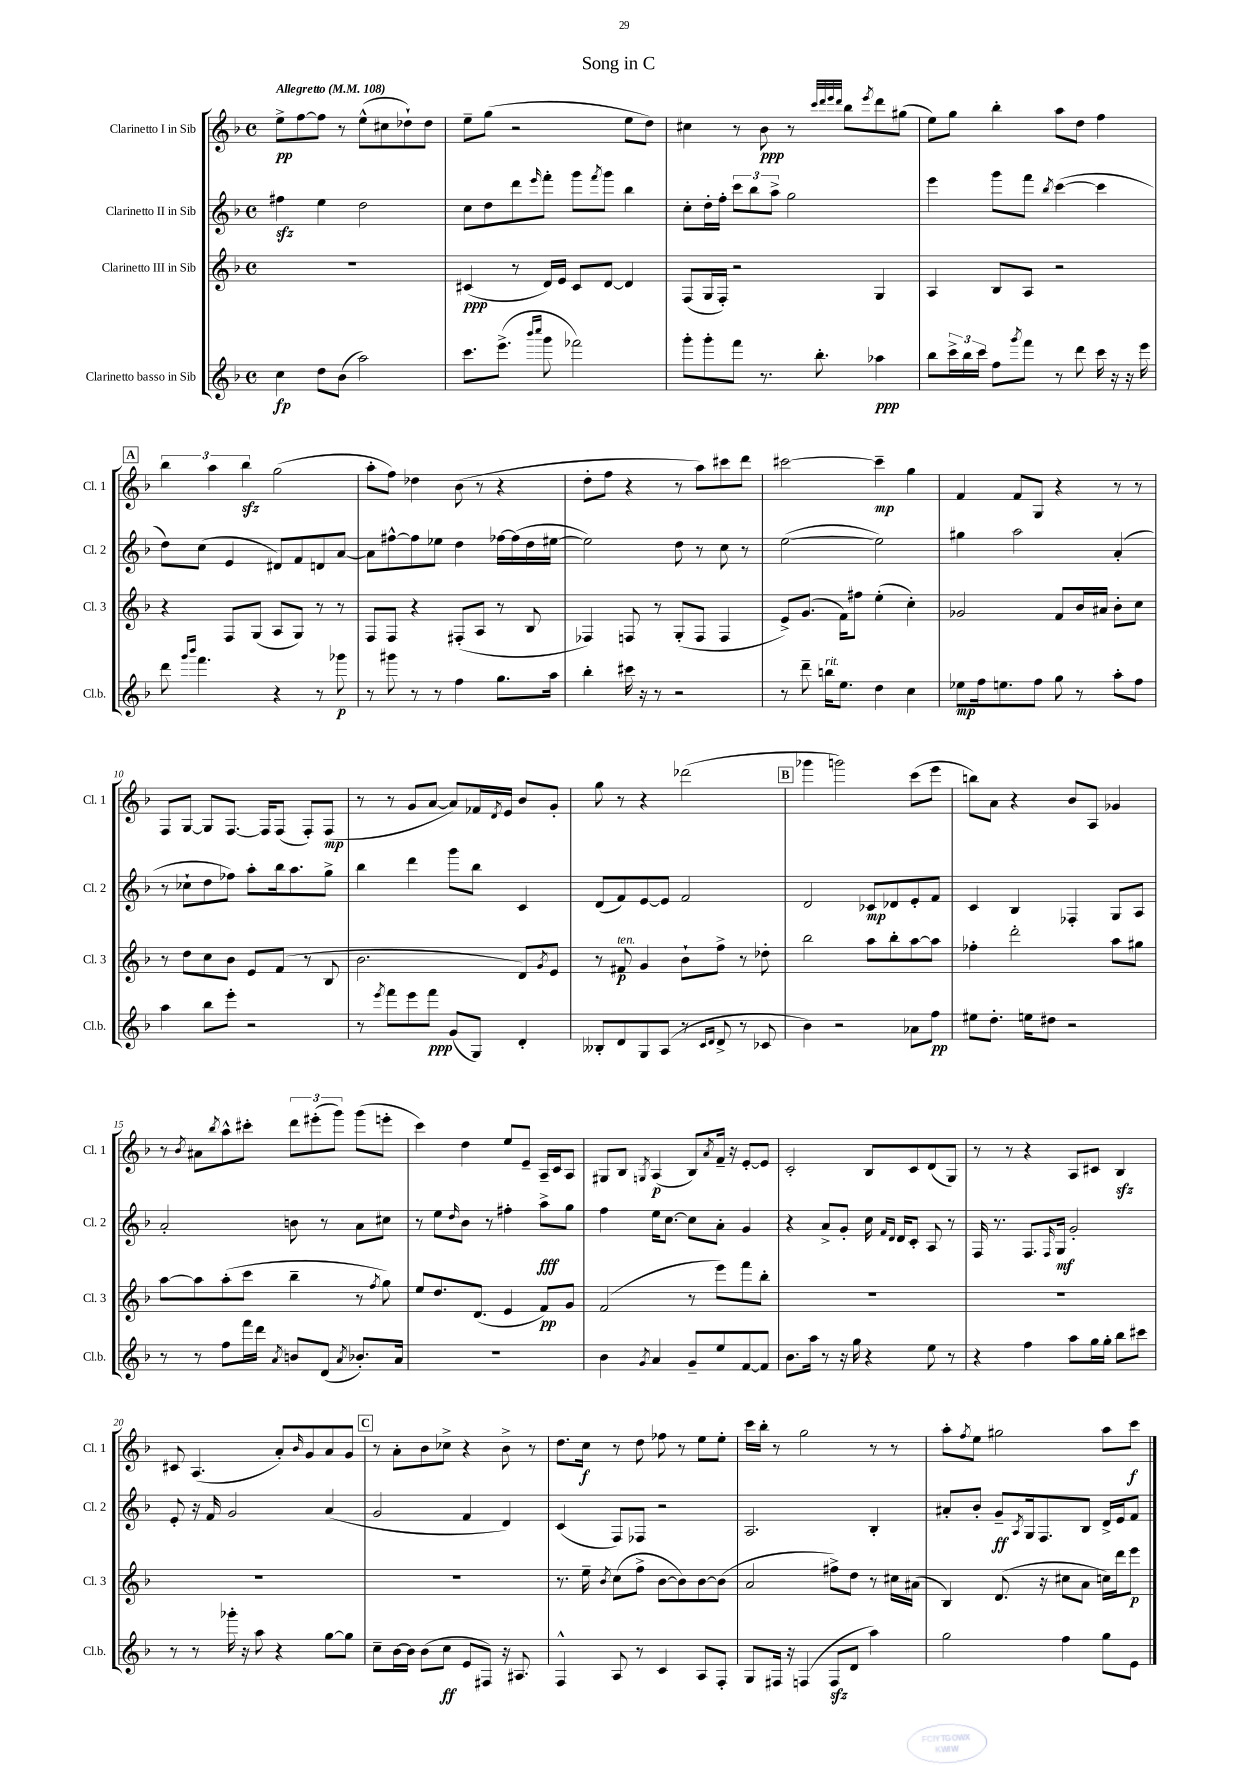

**kern	**kern	**kern	**kern
*staff4	*staff3	*staff2	*staff1
*clefG2	*clefG2	*clefG2	*clefG2
*k[b-]	*k[b-]	*k[b-]	*k[b-]
*M4/4	*M4/4	*M4/4	*M4/4
*met(c)	*met(c)	*met(c)	*met(c)
*MM108	*MM108	*MM108	*MM108
4cc\	1r	4ff#\	8ee^\L
.	.	.	[8ff\
8dd\L	.	4ee\	8ff\]J
(8b-\J	.	.	8r
2aa\)	.	2dd\	(8ee^^\L
.	.	.	8cc#\
.	.	.	8dd-`\)
.	.	.	8dd-\J
=	=	=	=
8.ccc\L	(4c#/	8cc\L	8ee~\L
.	.	8dd\	(8gg\J
(8.eee^\J	.	.	.
.	8r	8ddd\	2r
16qqbbb-/LL	.	.	.
16qqcccc/JJ	.	16qqeee/	.
8ggg\	16d/LL)	8fff'\J	.
.	16e/JJ	.	.
2fff-\)	8c#/L	8ggg\L	.
.	.	8qfff/	.
.	[8d/J	8ggg\J	.
.	4d/]	4bb-\	8ee\L
.	.	.	8dd\J)
=	=	=	=
8ggg'\L	(8F/L	8cc'\L	4cc#\
8ggg'\	16G/L	16dd'\L	.
.	16F'/JJ)	16ff'\JJ	.
8fff\J	2r	12ccc\L	8r
.	.	12bb-\	.
8.r	.	.	8b-\
.	.	12aa^\J	.
.	.	2gg\	8r
8.bb-'\	.	.	.
.	.	.	32qqccc/LLL
.	.	.	32qqddd/
.	.	.	32qqeee/
.	.	.	32qqddd/JJJ
.	.	.	8bb-\L
.	.	.	8qeee/
4aa-\	4G/	.	8ddd\
.	.	.	(8gg#\J
=	=	=	=
8bb-\L	4A/	4eee\	8ee\L)
24ccc^\L	.	.	8gg\J
24bb-\	.	.	.
24ccc\JJ	.	.	.
8ff\L	8B-/L	8ggg\L	4bb-'\
8qggg/	.	.	.
8fff\J	8A/J	8fff\J	.
.	.	8qbb-/	.
8r	2r	([4ccc\	8aa\L
8ddd\	.	.	8dd\J
16ccc\	.	4ccc\]	4ff\
16r	.	.	.
16r	.	.	.
16eee\	.	.	.
=	=	=	=
8ddd\	4r	8dd\L)	6bb-\
16qqggg/LL	.	.	.
16qqbbb-/JJ	.	.	.
4.fff\	.	(8cc\J	.
.	.	.	6aa\
.	8F/L	4e/	.
.	.	.	6bb-\
.	(8G/J	.	.
4r	8A/L	8d#/L)	(2gg\
.	8G/J)	8f/	.
8r	8r	8d/	.
8ggg-\	8r	[8a/J	.
=	=	=	=
8r	8F/L	8a\]L	8aa'\L
8ggg#\	8F/J	[8ff#^^\	8ff\J)
8r	4r	8ff#\]	4dd-\
8r	.	8ee-\J	.
4ff\	(8F#'/L	4dd\	(8b-\
.	8A/J	.	8r
8.gg\L	8r	[16ff-\LL	4r
.	.	(16ff-\]	.
.	8B-/	16dd\	.
16aa\Jk	.	[16ee#\JJ	.
=	=	=	=
4bb-'\	4F-/)	2ee#\])	8dd'\L
.	.	.	8ff\J
16ccc#\	8F/	.	4r
16r	.	.	.
8r	8r	.	.
2r	(8G'/L	8dd\	8r
.	8F/J	8r	8aa\L)
.	4F/	8cc\	8ccc#\
.	.	8r	8ddd\J
=	=	=	=
8r	8e^/L)	([2ee\	[2ccc#\
8ddd~\	(8.g/J	.	.
16bb\LK	.	.	.
8.ee\J	16f\LK)	.	.
.	8ff#\J	.	.
4dd\	(4ee'\	2ee\])	4ccc#~\]
4cc\	4cc'\)	.	4gg\
=	=	=	=
8ee-\L	2g-/	4gg#\	4f/
16ff\k	.	.	.
8.ee\	.	.	.
.	.	2aa\	8f/L
8ff\J	.	.	8G/J
8gg\	8f/L	.	4r
8r	16b-/L	.	.
.	16a#/JJ	.	.
8aa'\L	8b-'\L	(4a'/	8r
8ff\J	8cc\J	.	8r
=	=	=	=
4aa\	8r	8r	8F/L
.	8dd\L	8cc-`\L	[8G/J
8bb-\L	8cc\	8dd\	8G/]L
8eee'\J	8b-\J	8ff-\J)	[8.F/J
2r	8e/L	8aa'\L	.
.	.	.	16F/]LK
.	(8f/J	16bb-\k	(8F/J
.	.	8.aa\	.
.	8r	.	8F'/L)
.	8B-/	8gg^\J	(8F/J
=	=	=	=
8r	2.b-\	4bb-\	8r
8qeee/	.	.	.
8fff\L	.	.	8r
8eee\	.	4ddd\	8g/L
8fff\J	.	.	[8a/J
(8g/L	.	8ggg\L	8a/]L)
8G/J)	.	8bb-\J	16f-/L
.	.	.	8qd/
.	.	.	16e/JJ
4d'/	8d/L)	4c/	8b-/L
.	8qg/	.	.
.	8e/J	.	8g'/J
=	=	=	=
8B--'/L	8r	(8d/L	8gg\
8d/	8f#/	8f/)	8r
8G/	4g/	[8e/	4r
(8A/J	.	8e/]J	.
8r	8b-`\L	2f/	(2ddd-\
16qqc/LL	.	.	.
16qqd/JJ	.	.	.
8d^/	8ff^\J	.	.
8r	8r	.	.
8c-/	8dd-'\	.	.
=	=	=	=
4b-\)	2bb-\	2d/	4ggg-\
2r	.	.	2ggg\)
.	8aa\L	8c-/L	.
.	8bb-'\	8d-/	.
8a-\L	[8aa\	8e'/	(8ccc\L
8ff\J	8aa\]J	8f/J	8eee\J
=	=	=	=
8ee#\L	4ff-'\	4c/	8bb\L)
8.dd'\J	.	.	8a\J
.	2ddd'\	4B-/	4r
16ee\LK	.	.	.
8dd#\J	.	.	.
2r	.	4F-'/	8b-/L
.	.	.	8A/J
.	8aa\L	8G/L	4g-/
.	8gg#\J	8A/J	.
=	=	=	=
8r	[8aa\L	2a'/	8r
.	.	.	8qb-/
8r	8aa\]	.	8a#\L
.	.	.	8qbb-/
8ff\L	(8aa'\	.	8aa^^\
16fff\L	8ccc\J	.	8ccc#'\J
16ddd\JJ	.	.	.
8qa/	.	.	.
8b/L	4bb-~\	8b\	12ddd\L
.	.	.	(12eee#'\
(8d/J	.	8r	.
.	.	.	12ggg\J)
8qa/	.	.	.
8.b-'/L)	8r	8a\L	(8ggg\L
.	8qff/	.	.
.	8gg\)	8cc#\J	8eee'\J
16a/Jk	.	.	.
=	=	=	=
1r	8ee/L	8r	4ccc\)
.	8.dd/	8ee\L	.
.	.	16qqdd/	.
.	.	8b-\J	4dd\
.	(8.d/J	.	.
.	.	8r	.
.	4e/	4ff#'\	8ee/L
.	.	.	8e~/J
.	8f/L)	8aa^\L	16A~/LL
.	.	.	16c/J
.	8g/J	8gg\J	8A/J
=	=	=	=
4b-\	(2f/	4ff\	8G#/L
.	.	.	8B-/J
8qg/	.	.	8qG/
4a/	.	16ee\LK	(4A/
.	.	[8.cc\J	.
8g~/L	8r	8cc\]L	8B-/L)
.	.	.	8qa/
8ee/	8eee\L)	8a'\J	16f~/Jk
.	.	.	16r
[8f/	8fff\	4g/	[8e'/L
8f/]J	8bb-'\J	.	8e/]J
=	=	=	=
8.b-\L	1r	4r	2c'/
16aa\Jk	.	.	.
8r	.	8a^/L	.
16r	.	8g'/J	.
16gg\	.	.	.
4r	.	16cc\	8B-/L
.	.	16qqf/LL	.
.	.	16qqd/JJ	.
.	.	16d/LK	.
.	.	8c'/J	8c/
8ee\	.	8A/	(8d/
8r	.	8r	8G/J)
=	=	=	=
4r	1r	16F/	8r
.	.	8.r	.
.	.	.	8r
4ff\	.	8.F/L	4r
.	.	16qqF/	.
.	.	16G/Jk	.
8aa\L	.	2g'/	8A/L
16gg\L	.	.	8c#/J
16gg'\JJ	.	.	.
8bb-\L	.	.	4B-/
8ccc#\J	.	.	.
=	=	=	=
8r	1r	8e'/	8c#/
8r	.	16r	(4.A/
.	.	16f/	.
16ggg-'\	.	2g/	.
16r	.	.	.
8aa\	.	.	.
4r	.	.	8a'/L)
.	.	.	16qqb-/
.	.	.	8g/
[8gg\L	.	(4a/	8a/
8gg\]J	.	.	8g/J
=	=	=	=
8cc~\L	1r	2g/	8r
[16b-\L	.	.	8a'\L
16b-\]JJ	.	.	.
(8b-\L	.	.	8b-\
8cc\J	.	.	8cc-^\J
8e/L	.	4f/	4r
8F#/J)	.	.	.
16r	.	4d/)	8b-^\
8.A#/	.	.	.
.	.	.	8r
=	=	=	=
4F^^/	8.r	(4c/	8.dd\L
.	16ee~\	.	16cc\Jk
.	8qb-/	.	.
8A/	(8cc\L	8F/L)	8r
8r	8ff^\J	8F-/J	8dd\
4c/	[8b-\L	2r	8ff-\
.	8b-\])	.	8r
8A/L	[8b-\	.	8ee\L
8F'/J	(8b-\]J	.	8ee'\J
=	=	=	=
8G/L	2a/	2.A/	16ccc\LL
.	.	.	16bb-'\JJ
16F#/Jk	.	.	8r
16r	.	.	.
(4F/	.	.	2gg\
8F/L	8ff#^\L)	.	.
8d/J	8dd\J	.	.
4aa\)	8r	4B-'/	8r
.	16cc#\LL	.	8r
.	(16a#\JJ	.	.
=	=	=	=
2gg\	4B-/)	8a#'/L	8aa'\L
.	.	.	8qff/
.	.	8b-'/J	8ee\J
.	(8.d/	8g~/L	2gg#\
.	.	8qA/	.
.	.	16G/k	.
.	16r	8.F/	.
4ff\	8cc#\L	.	.
.	8a\J	8B-/J	.
8gg\L	16cc\LL)	16d^/LL	8aa\L
.	16ddd\J	16e/J	.
8e\J	8eee\J	8f/J	8ccc\J
==	==	==	==
*-	*-	*-	*-
